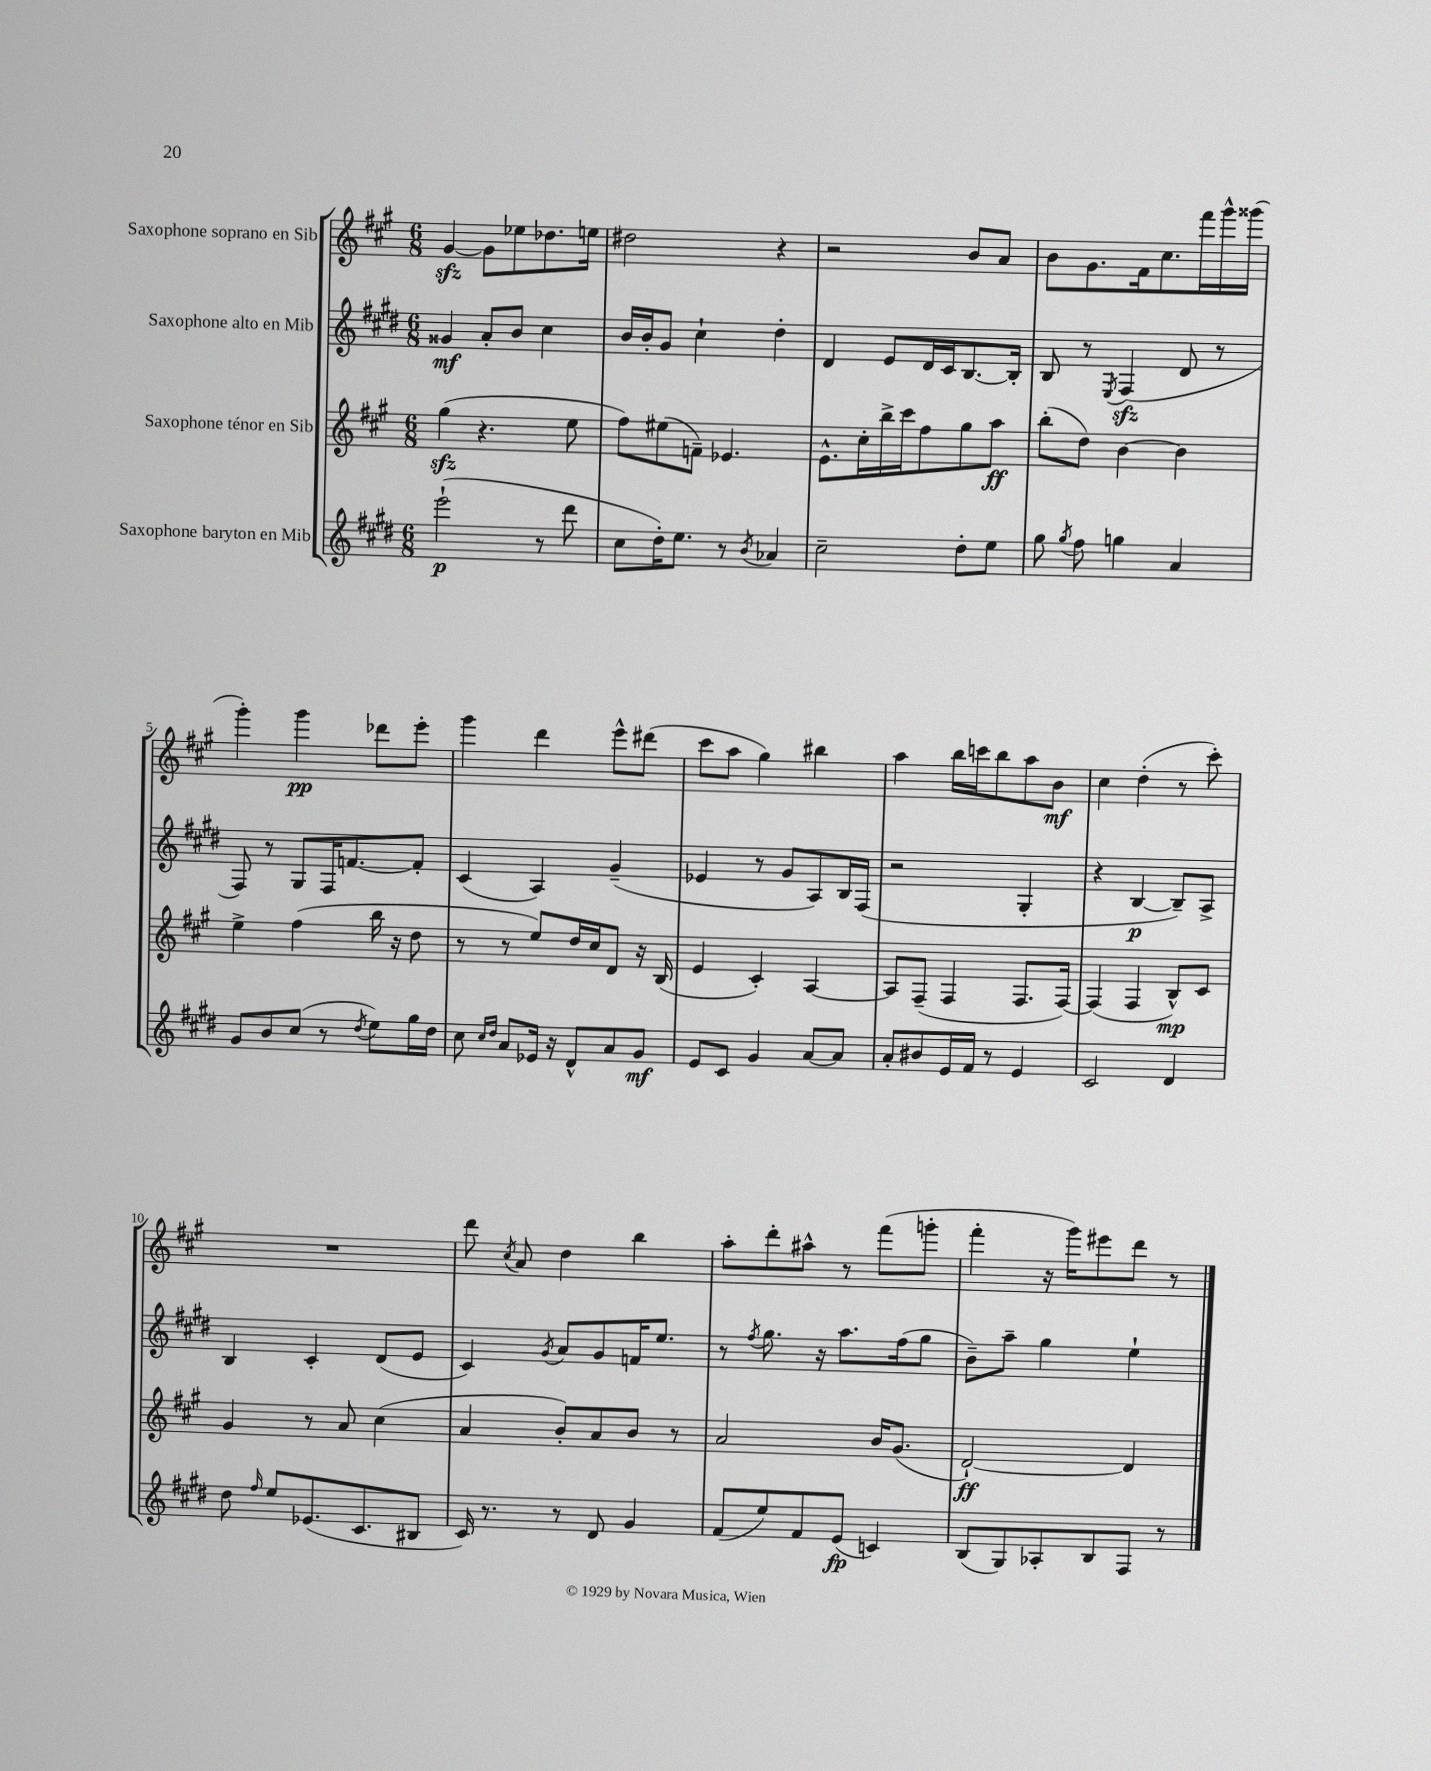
<<
\new StaffGroup <<
\new Staff = "s0" \with { instrumentName = "Saxophone soprano en Sib" } {
    \clef treble \key a \major \numericTimeSignature \time 6/8
    \autoBeamOff gis'4~\sfz gis'8[ ees''8 des''8. e''16] |
    dis''2 r4 |
    r2 b'8[ a'8] |
    b'8[ gis'8. fis'16 cis''8. fis'''16 gis'''16-^ gisis'''16]( |
    gis'''4-.) gis'''4\pp des'''8[ e'''8]-. |
    gis'''4 d'''4 e'''8[-^ dis'''8]( |
    cis'''8[ a''8] gis''4) bis''4 |
    a''4 b''16[ c'''16 b''8 a''8 b'8]\mf |
    cis''4 d''4-.( r8 cis'''8-.) |
    R2. |
    d'''8 \acciaccatura { cis''8 } a'8 d''4 b''4 |
    a''8[-. d'''8-. ais''8]-^ r8 fis'''8[( g'''8]-. |
    fis'''4-. r16 gis'''16[) eis'''8 d'''8] r8 \bar "|." |
}
\new Staff = "s1" \with { instrumentName = "Saxophone alto en Mib" } {
    \clef treble \key e \major \numericTimeSignature \time 6/8
    \autoBeamOff gisis'4\mf a'8[-. b'8] cis''4 |
    b'16[ b'16-. gis'8] cis''4-! dis''4-. |
    dis'4 e'8[ dis'16 cis'16 b8.~ b16]-. |
    b8 r8 \acciaccatura { e8 } fis4\sfz( dis'8 r8 |
    fis8) r8 gis8[ fis16 f'8.~ f'8]-. |
    cis'4( a4) gis'4--( |
    ees'4 r8 gis'8[ a8) b16 fis16]( |
    r2 gis4-. |
    r4 b4~\p b8[--) a8]-> |
    b4 cis'4-. dis'8[( e'8] |
    cis'4) \acciaccatura { gis'8 } a'8[ gis'8 f'16 e''8.] |
    r8 \acciaccatura { fis''8 } gis''8. r16 a''8.[ fis''16( gis''8] |
    b'8[--) a''8]-- gis''4 e''4-! \bar "|." |
}
\new Staff = "s2" \with { instrumentName = "Saxophone ténor en Sib" } {
    \clef treble \key a \major \numericTimeSignature \time 6/8
    \autoBeamOff gis''4\sfz( r4. e''8 |
    fis''8[) eis''8( f'8]--) ees'4. |
    e'8.[-^ cis''16-. b''16-> cis'''16 fis''8 gis''8 a''8]\ff |
    b''8[-.( d''8]) b'4~ b'4 |
    e''4-> fis''4( b''16 r16 d''8 |
    r8 r8 e''8[) d''16 cis''16 d'8] r16 b16( |
    e'4 cis'4-.) a4~ |
    a8[ fis8]--( fis4 fis8.[ fis16]~) |
    fis4( fis4 b8[-^\mp) cis'8] |
    gis'4 r8 a'8 cis''4( |
    a'4 b'8[-.) a'8 b'8] r8 |
    a'2 b'16[ gis'8.]( |
    d'2~-!\ff) d'4 \bar "|." |
}
\new Staff = "s3" \with { instrumentName = "Saxophone baryton en Mib" } {
    \clef treble \key e \major \numericTimeSignature \time 6/8
    \autoBeamOff e'''2-!\p( r8 dis'''8 |
    cis''8[ dis''16-.) e''8.] r8 \acciaccatura { b'8 } aes'4 |
    cis''2-- dis''8[-. e''8] |
    gis''8 \acciaccatura { gis''8 } fis''8 g''4 a'4 |
    gis'8[ b'8 cis''8]( r8 \acciaccatura { dis''8 } e''8[) gis''16 dis''16] |
    cis''8 \grace { cis''16[ dis''16] } a'8[ ees'16] r16 dis'8[-^ a'8 gis'8]\mf |
    e'8[ cis'8] gis'4 a'8[~ a'8] |
    a'8[-. bis'8 e'16 fis'16] r8 e'4 |
    cis'2 dis'4 |
    dis''8 \grace { fis''16 } e''8[ ees'8.( cis'8. bis8] |
    cis'16) r8. r8 dis'8 gis'4 |
    fis'8[( e''8) fis'8 e'8]\fp( c'4) |
    b8[( gis8) aes8-. b8 fis8] r8 \bar "|." |
}
>>
>>
